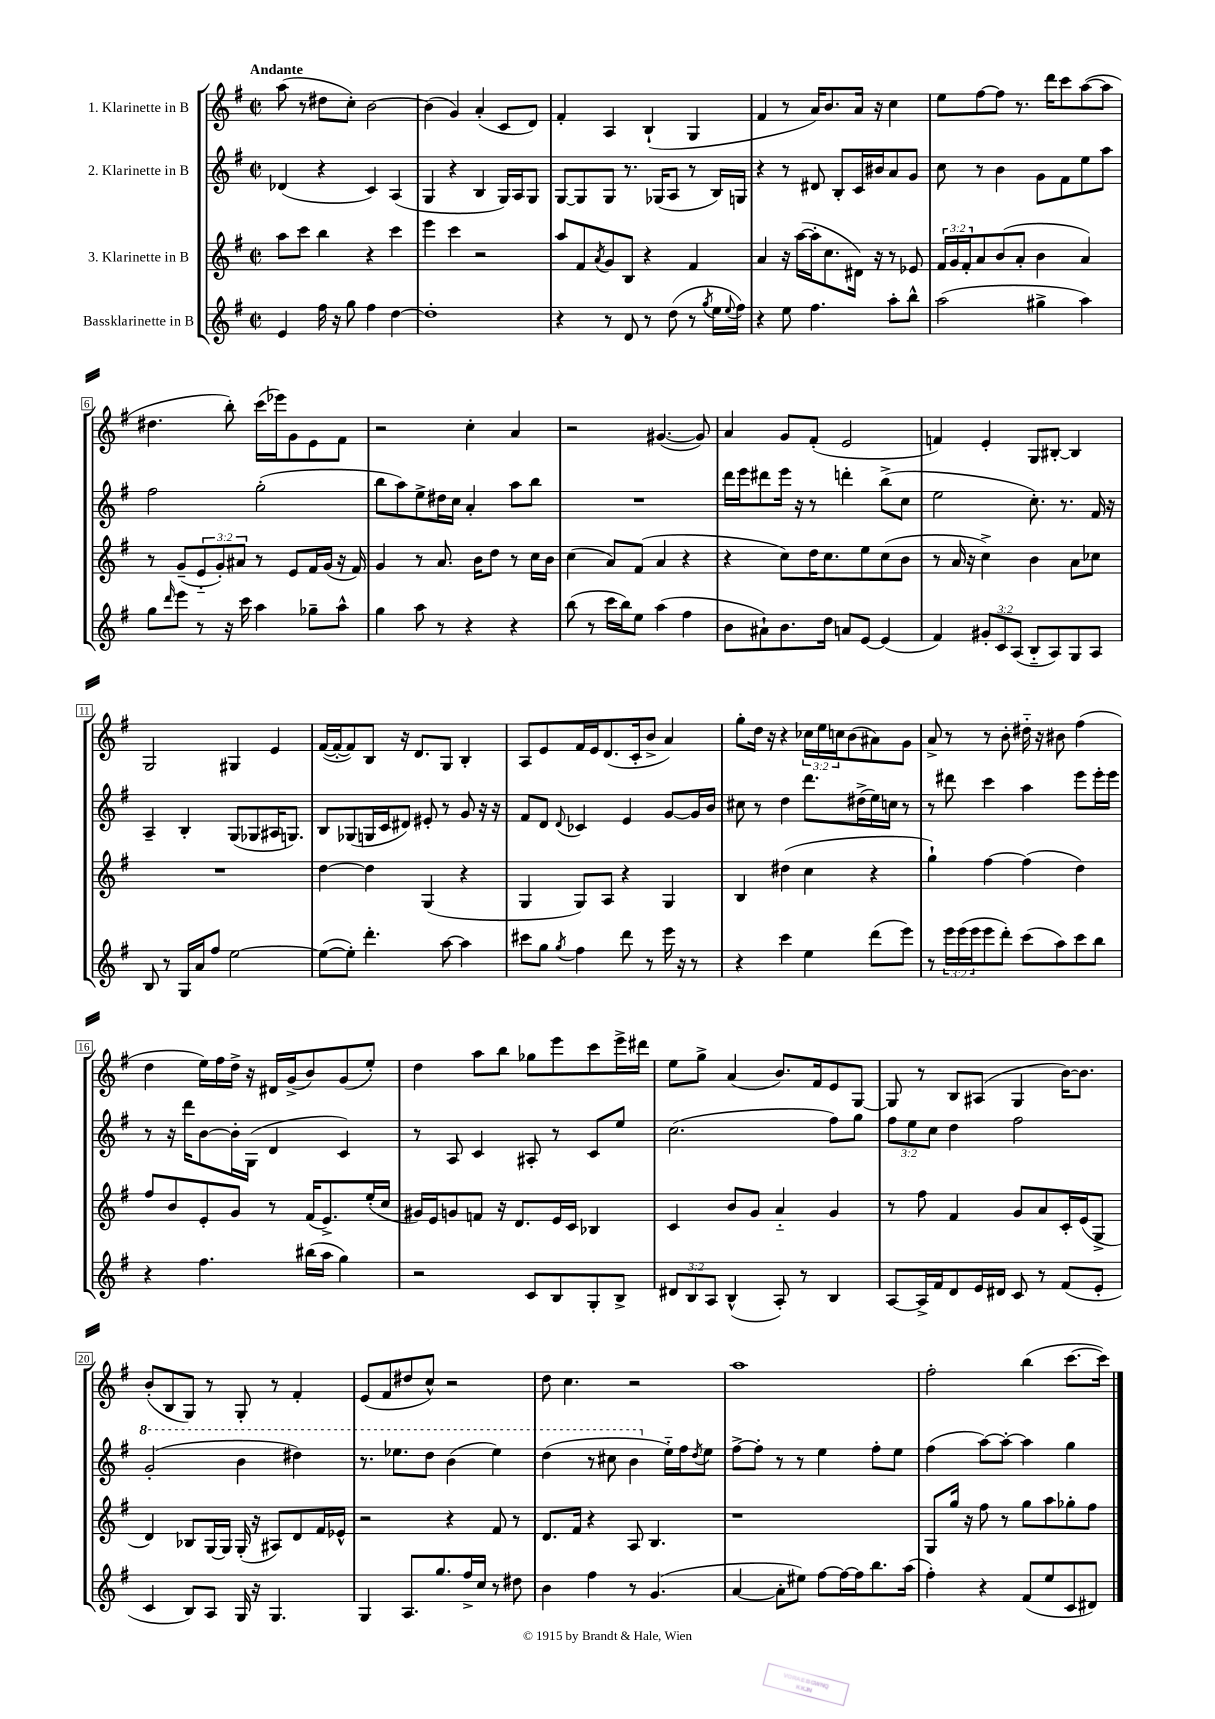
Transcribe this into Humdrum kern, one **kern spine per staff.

**kern	**kern	**kern	**kern
*staff4	*staff3	*staff2	*staff1
*clefG2	*clefG2	*clefG2	*clefG2
*k[f#]	*k[f#]	*k[f#]	*k[f#]
*M2/2	*M2/2	*M2/2	*M2/2
*met(c|)	*met(c|)	*met(c|)	*met(c|)
4e/	8aa\L	(4d-/	(8aa\
.	8ccc\J	.	8r
16ff#\	4bb\	4r	8dd#\L
16r	.	.	.
8gg\	.	.	8cc'\J)
4ff#\	4r	4c/)	[2b\
[4dd\	4ccc\	(4A/	.
=	=	=	=
1dd']	4eee\	4G/	(4b\]
.	4ccc\	4r	4g/)
.	2r	4B/	(4a'/
.	.	16G/LL)	8c/L
.	.	16A/J	.
.	.	8G/J	8d/J)
=	=	=	=
4r	8aa/L	[8G/L	4f#'/
.	8f#/	8G/]	.
.	8qa/	.	.
8r	8g/	8G/J	4A/
8d/	8B/J	8.r	.
8r	4r	.	(4B`/
.	.	(16G-/LK	.
(8dd\	.	8A/J	.
8r	4f#/	8r	4G/
8qgg/	.	.	.
16ee\LL	.	16B/LL)	.
8qqee/	.	.	.
16ff#\JJ)	.	16G/JJ	.
=	=	=	=
4r	4a/	4r	4f#/
8ee\	16r	8r	8r
.	([16aa\LL	.	.
4.ff#\	16aa'\]J	8d#/	16a/LK)
.	8.cc\	.	8.b/
.	.	8B'/L	.
.	16d#\Jk)	16c/L	16a/Jk
.	16r	16b#/J	16r
8aa'\L	8r	8a/	4cc\
8bb^^\J	8e-/	8g/J	.
=	=	=	=
(2aa\	24f#/LL	8cc\	8ee\L
.	24g/	.	.
.	24f#'/J	.	.
.	8a/	8r	[8ff#\
.	(8b/	4b\	8ff#\]J
.	8a'/J	.	8.r
4gg#^\	4b\	8g\L	.
.	.	.	16ddd\LK
.	.	8f#\	8ccc\
4aa\)	4a/)	8ee\	([8aa\
.	.	8aa\J	8aa\]J
=	=	=	=
8gg\L	8r	2ff#\	4.dd#\
16qqddd/	.	.	.
8eee\J	(8g~/L	.	.
8r	12e'~/	.	.
.	12g'/)	.	.
16r	.	.	8bb'\)
.	12a#/J	.	.
16ccc\	.	.	.
4aa\	8r	(2gg'\	(16ccc\LL
.	.	.	16eee-\J)
.	8e/L	.	8g\
8gg-~\L	16f#/L	.	8e\
.	(16g/JJ	.	.
8aa^^\J	16r	.	8f#\J
.	16f#/)	.	.
=	=	=	=
4gg\	4g/	8bb\L	2r
.	.	8aa\)	.
8aa\	8r	8ee^\	.
8r	8.a/	16dd#\L	.
.	.	16cc\JJ	.
4r	.	4a'/	4cc'\
.	16b\LK	.	.
.	8dd\J	.	.
4r	8r	8aa\L	4a/
.	16cc\LL	8bb\J	.
.	16b\JJ	.	.
=	=	=	=
(8bb\	(4cc\	1r	2r
8r	.	.	.
16ccc\LL	8a/L)	.	.
16bb\J)	.	.	.
8ee\J	(8f#/J	.	.
(4aa\	4a/	.	([4.g#/
4ff#\	4r	.	.
.	.	.	8g#/])
=	=	=	=
8b\L	4r	16ddd\LL	4a/
.	.	16eee\J	.
8a#`\)	.	8ddd#\	.
8.b\	8cc\L)	16eee\Jk	8g/L
.	.	16r	.
.	16dd\K	8r	(8f#'/J
16dd\Jk	8.cc\	.	.
8a/L	.	4ddd'\	2e/
[8e/J	8ee\	.	.
(4e/]	(8cc\	(8bb^\L	.
.	8b\J	8cc\J	.
=	=	=	=
4f#/)	8r	2ee\	4f/)
.	16a/	.	.
.	16r	.	.
12g#'/L	4cc^\)	.	4e'/
12c/	.	.	.
(12A/J	.	.	.
8B'~/L	4b\	8.cc'\)	8G/L
8A/)	.	.	[8B#'/J
.	.	8.r	.
8G/	8a\L	.	4B#/]
8A/J	8cc-\J	16f#/	.
.	.	16r	.
=	=	=	=
8B/	1r	4A~/	2G/
8r	.	.	.
16G/LL	.	4B'/	.
16a/J	.	.	.
8ff#/J	.	.	.
[2ee\	.	(8G/L	4G#/
.	.	8G-/	.
.	.	16A#/K	4e/
.	.	8.G/J)	.
=	=	=	=
(8ee\_L	[4dd\	8B/L	([16f#/LL
.	.	.	16f#'/_J
8ee'\]J)	.	(8G-/	8f#/])
4.ddd'\	4dd\]	16G/L	8B/J
.	.	16c/J	.
.	.	8d#/J)	16r
.	.	.	8.d/L
.	(4G/	8e#'/	.
[8aa\	.	8r	8G/J
4aa\]	4r	8g/	4B'/
.	.	16r	.
.	.	16r	.
=	=	=	=
8ccc#\L	4G/	8f#/L	8A/L
8gg\J	.	8d/J	8e/
8qgg/	.	8qqd/	.
4ff#\	8G/L)	4c-/	16f#/L
.	.	.	16e/J
.	8A/J	.	(8.d/
8ddd\	4r	4e/	.
.	.	.	16c'/k
8r	.	.	8b^/J
16eee\	4G/	[8g/L	4a/)
16r	.	.	.
8r	.	16g/]L	.
.	.	16b/JJ	.
=	=	=	=
4r	4B/	8cc#\	8gg'\L
.	.	8r	16dd\Jk
.	.	.	16r
4ccc\	(4dd#\	4dd\	4r
4ee\	4cc\	8.ddd\L	24cc-\LL
.	.	.	24ee\
.	.	.	24cc\J
.	.	.	(8b\
.	.	(16dd#^\L	.
(8ddd\L	4r	16ee\)	8a#\)
.	.	16cc\JJ	.
8eee\J)	.	8r	8g\J
=	=	=	=
8r	4gg`\)	8r	8a^/
24eee\LL	.	8ddd#\	8r
(24eee\	.	.	.
24eee\J	.	.	.
8eee\	[4ff#\	4ccc\	8r
8ddd'\J)	.	.	8b'\
(8ccc\L	(4ff#\]	4aa\	16dd#'~\
.	.	.	16r
8aa\)	.	.	8b#\
8ccc\	4dd\)	8eee\L	(4ff#\
8bb\J	.	16eee'\L	.
.	.	16eee\JJ	.
=	=	=	=
4r	8ff#/L	8r	4dd\
.	8b/	16r	.
.	.	16ddd\LK	.
4.ff#\	8e'/	[8b\	16ee\LL)
.	.	.	16ff#\
.	8g/J	16b'\]L	16dd^\JJ
.	.	(16G\JJ	16r
.	8r	4d/	16d#/LL
.	.	.	(16g^/J
(16bb#\LL	(16f#/LK	.	8b/)
16aa\JJ	8.e^/)	.	.
4gg\)	.	4c/)	(8g/
.	(16ee'/L	.	8ee'/J)
.	16cc/JJ	.	.
=	=	=	=
2r	16g#/LL)	8r	4dd\
.	16e/J	.	.
.	8g/	8A/	.
.	8f/J	4c/	8aa\L
.	16r	.	8bb\J
.	8.d/L	.	.
8c/L	.	8A#'/	8gg-\L
8B/	16e/L	8r	8eee\
.	16c/JJ	.	.
8G'/	4B-/	8c/L	8ccc\
8B^/J	.	8ee/J	16eee^\L
.	.	.	16ddd#\JJ
=	=	=	=
12d#/L	4c/	(2.cc\	8ee\L
12B/	.	.	.
.	.	.	8gg^\J
12A/J	.	.	.
(4B^^/	8b/L	.	(4a/
.	8g/J	.	.
8A'/)	4a'~/	.	8.b/L)
8r	.	.	.
.	.	.	16f#/k
4B/	4g/	8ff#\L)	8e/
.	.	8gg\J	[8G/J
=	=	=	=
[8A/L	8r	12ff#\L	8G/]
.	.	12ee\	.
16A^/]L	8ff#\	.	8r
.	.	12cc\J	.
16f#/J	.	.	.
8d/	4f#/	4dd\	8B/L
16e/L	.	.	(8A#/J
16d#/JJ	.	.	.
8c/	8g/L	2ff#\	4G/
8r	8a/	.	.
(8f#/L	16c'/L	.	[16b\LK)
.	(16e/J	.	8.b\]J
8e'/J	8G^/J	.	.
=	=	=	=
4c/	4d/)	(2gg'/	(8b'/L
.	.	.	8B/
8B/L)	8B-/L	.	8G/J)
8A/J	[16G/L	.	8r
.	16G/]JJ	.	.
16G/	(16G'/	4bb\	8G'/
16r	16r	.	.
4.G/	8A#/L)	.	8r
.	8d/	4ddd#\)	4f#'/
.	16f#/L	.	.
.	16e-^^/JJ	.	.
=	=	=	=
4G/	2r	8.r	(8e/L
.	.	.	8f#/
.	.	8.eee-\L	.
8.A/L	.	.	8dd#/
.	.	8ddd\J	8cc^^/J)
8.gg/	.	.	.
.	4r	(4bb\	2r
16ff#^/L	.	.	.
16cc/JJ	.	.	.
8r	8f#/	4eee-\)	.
8dd#\	8r	.	.
=	=	=	=
4b\	8.d/L	(4ddd\	8dd\
.	.	.	4.cc\
.	16f#/Jk	.	.
4ff#\	4r	8r	.
.	.	8ccc#\	.
8r	8A/	4bb\	2r
(4.g/	4.B/	.	.
.	.	16ee'~\LL)	.
.	.	16ff#\J	.
.	.	8qdd/	.
.	.	8ee\J	.
=	=	=	=
[4a/	1r	[8ff#^\L	1aa
.	.	8ff#'\]J	.
8a'\]L	.	8r	.
8ee#\J)	.	8r	.
[8ff#\L	.	4ee\	.
16ff#\_L	.	.	.
16ff#\]J	.	.	.
8.bb\	.	8ff#'\L	.
.	.	8ee\J	.
(16aa\Jk	.	.	.
=	=	=	=
4ff#'\)	8G/L	(4ff#\	2ff#'\
.	16gg/Jk	.	.
.	16r	.	.
4r	8ff#\	[8aa\L)	.
.	8r	8aa'\_J	.
(8f#/L	8gg\L	4aa\]	(4bb\
8ee/	8aa\	.	.
8c/	8gg-'\	4gg\	[8.ccc\L
8d#/J)	8ff#\J	.	.
.	.	.	16ccc\]Jk)
==	==	==	==
*-	*-	*-	*-
